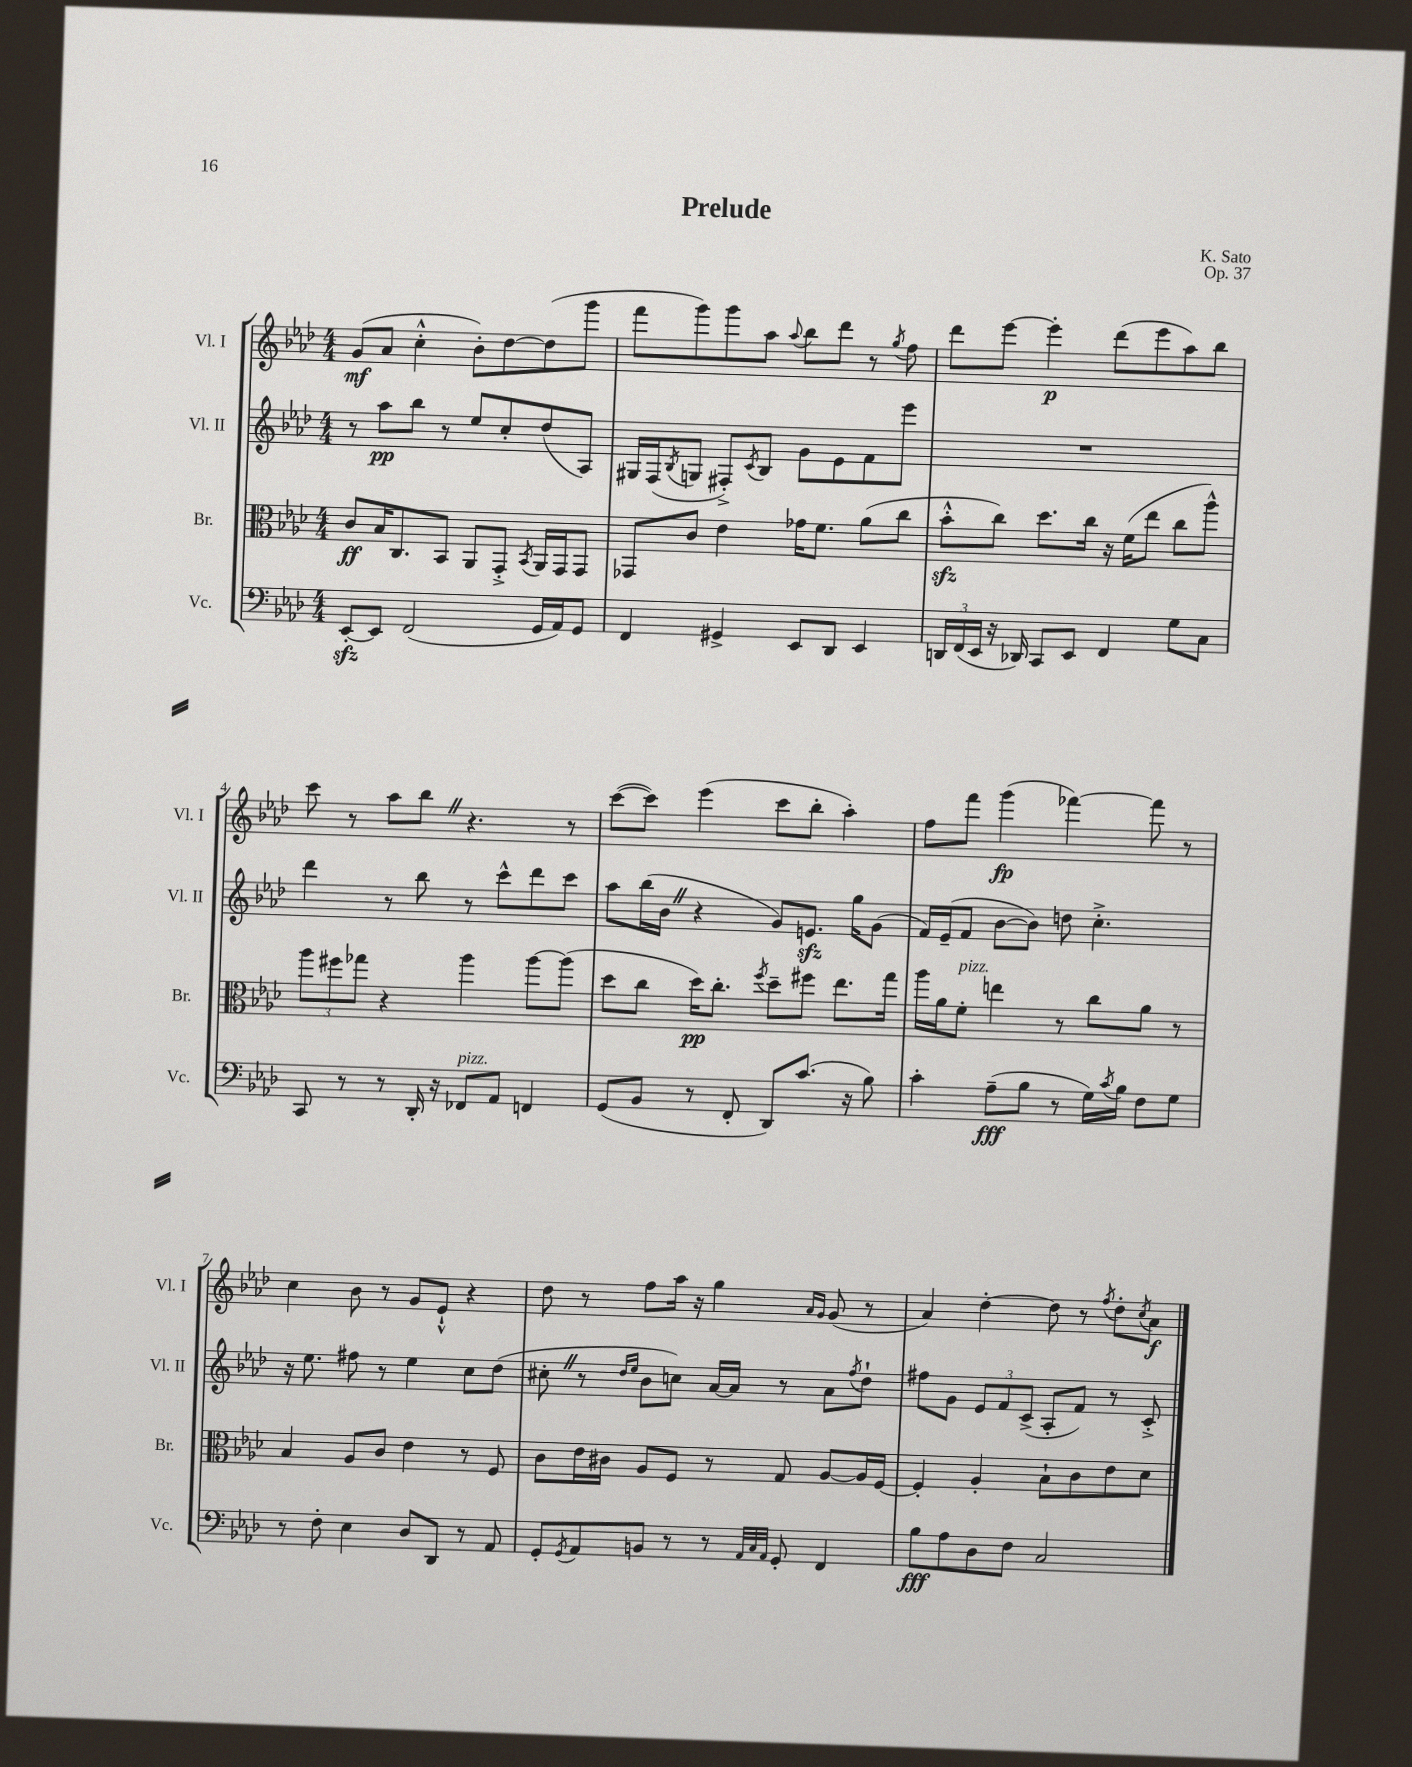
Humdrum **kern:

**kern	**kern	**kern	**kern
*staff4	*staff3	*staff2	*staff1
*clefF4	*clefC3	*clefG2	*clefG2
*k[b-e-a-d-]	*k[b-e-a-d-]	*k[b-e-a-d-]	*k[b-e-a-d-]
*M4/4	*M4/4	*M4/4	*M4/4
[8EE-'	8c	8r	(8g
8EE-]	16B-	8aa-	8a-
.	8.C	.	.
(2FF	.	8bb-	4cc'^^
.	8BB-	8r	.
.	8AA-	8ee-	8b-')
.	8GG'^	8cc'	[8dd-
.	8qBB-	.	.
16GG	16AA-	(8dd-	(8dd-]
16AA-)	16GG	.	.
8GG	8GG	8A-)	8ggg
=	=	=	=
4FF	8GG-	16G#	8fff
.	.	(16F	.
.	.	8qB-	.
.	8c	8G	8ggg)
4GG#^	4e-	8F#'^)	8ggg
.	.	8qc	.
.	.	8B-	8aa-
.	.	.	8qqaa-
8EE-	16g-	8g	8bb-
.	8.f	.	.
8DD-	.	8e-	8ddd-
4EE-	(8a-	8f	8r
.	.	.	8qgg
.	8cc	8eee-	8ff
=	=	=	=
24DD	8b-'^^	1r	8ddd-
(24FF	.	.	.
24EE-	.	.	.
16r	8cc)	.	[8eee-
16DD-)	.	.	.
8CC	8.dd-	.	4eee-']
8EE-	.	.	.
.	16cc	.	.
4FF	16r	.	(8ddd-
.	(16f	.	.
.	8ee-	.	8eee-
8G	8cc	.	8aa-)
8C	8aa-^^)	.	8bb-
=	=	=	=
8CC	12aa-	4ddd-	8ccc
.	12ff#	.	.
8r	.	.	8r
.	12gg-	.	.
8r	4r	8r	8aa-
16DD-'	.	8bb-	8bb-
16r	.	.	.
8FF-	4aa-	8r	4.r
8AA-	.	8ccc^^	.
4FF	[8aa-	8ddd-	.
.	(8aa-]	8ccc	8r
=	=	=	=
(8GG	8dd-	8aa-	([8ccc
8BB-	8cc	(16bb-	8ccc])
.	.	16b-	.
8r	16dd-)	4r	(4eee-
.	8.cc'	.	.
8FF'	.	.	.
.	8qff	.	.
8DD-)	8dd-~	8g)	8ccc
(8.c	8ff#	8.e	8bb-'
.	8.ee-	.	4aa-')
16r	.	16gg	.
8B-)	.	(8g	.
.	16gg	.	.
=	=	=	=
4c'	16aa-	16f)	8ff
.	16a-	(16e-~	.
.	8f'	8f	8fff
(8A-~	4ee	[8b-	(4ggg
8B-	.	8b-])	.
8r	8r	8dd	[4fff-)
16G)	8cc	4.cc'^	.
8qc	.	.	.
16B-	.	.	.
8F	8a-	.	8fff-]
8G	8r	.	8r
=	=	=	=
8r	4B-	16r	4cc
.	.	8.ee-	.
8F'	.	.	.
4E-	8A-	8ff#	8b-
.	8c	8r	8r
8D-	4e-	4ee-	8g
8DD-	.	.	8e-`^^
8r	8r	8cc	4r
8AA-	8F	(8dd-	.
=	=	=	=
8GG'	8c	8cc#'	8dd-
8qGG	.	.	.
8AA-	16e-	8r	8r
.	16c#	.	.
.	.	16qqdd-	.
.	.	16qqee-	.
8BB	8A-	8b-	8ff
8r	8F	8cc)	16aa-
.	.	.	16r
8r	8r	[16a-	4gg
.	.	16a-]	.
32qqAA-	.	.	.
32qqC	.	.	.
32qqAA-	.	.	.
8GG'	8G	8r	.
.	.	.	16qqa-
.	.	.	16qqg
4FF	[8A-	8a-	(8g
.	.	8qff	.
.	16A-]	8dd-`	8r
.	[16F	.	.
=	=	=	=
8B-	4F']	8ff#	4a-)
8A-	.	8g	.
8D-	4A-'	12e-	[4dd-'
.	.	12f	.
8F	.	.	.
.	.	(12c^	.
2C	8B-`	8A-'	8dd-]
.	8c	8f)	8r
.	.	.	8qff
.	8e-	8r	8dd-'
.	.	.	8qcc
.	8d-	8c'^	8a-
==	==	==	==
*-	*-	*-	*-
